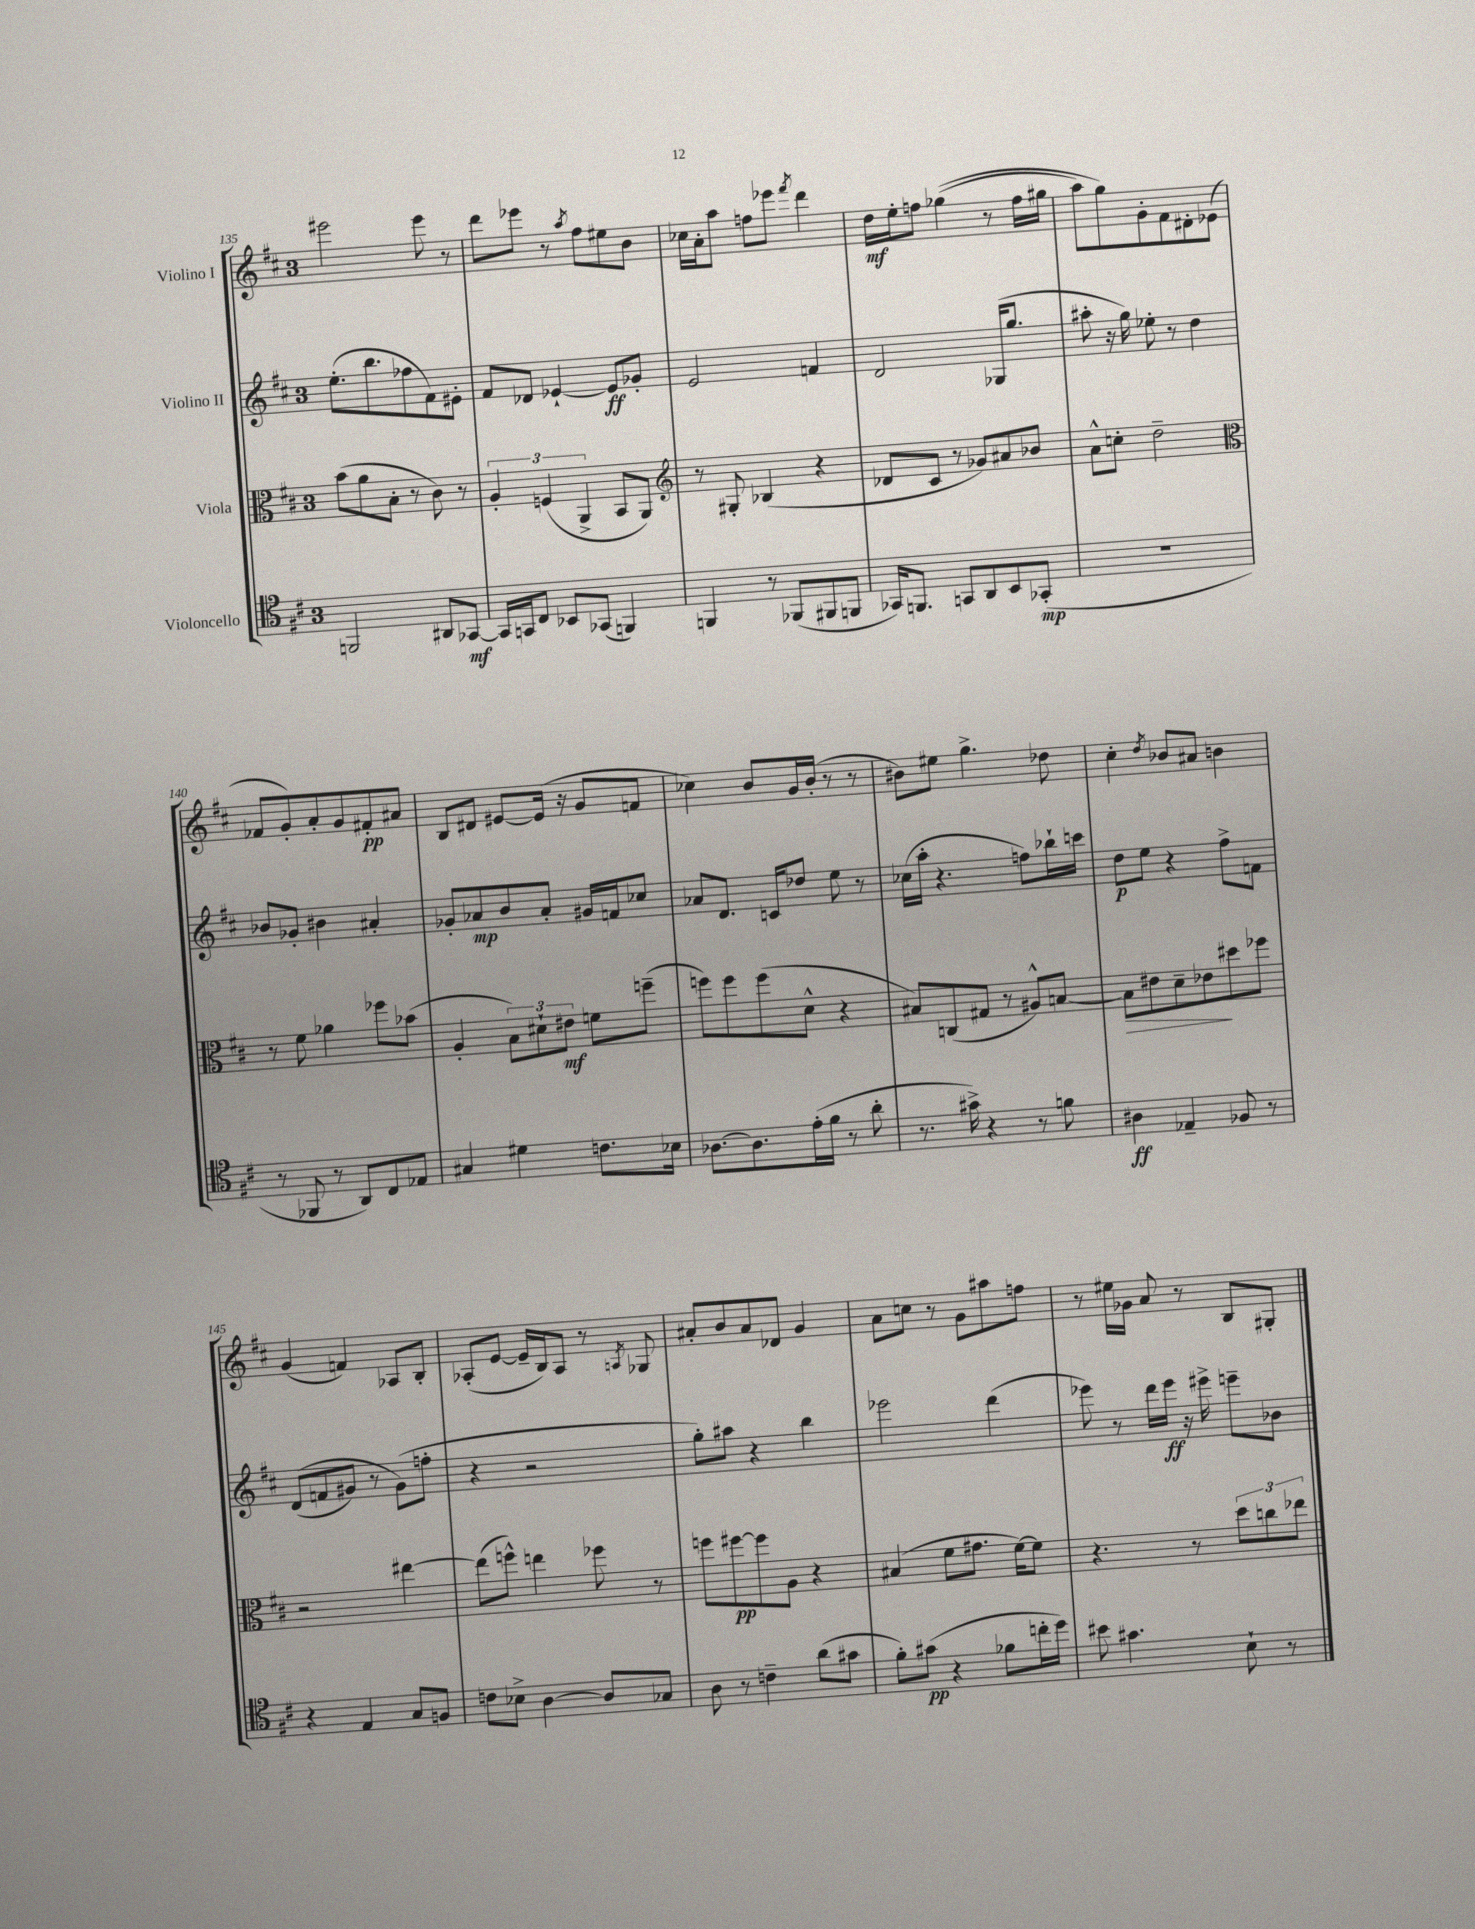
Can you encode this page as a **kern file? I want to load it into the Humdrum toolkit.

**kern	**dynam	**kern	**dynam	**kern	**dynam	**kern	**dynam
*part4	*part4	*part3	*part3	*part2	*part2	*part1	*part1
*staff4	*staff4	*staff3	*staff3	*staff2	*staff2	*staff1	*staff1
*I"Violoncello	*	*I"Viola	*	*I"Violino II	*	*I"Violino I	*
*clefC4	*	*clefC3	*	*clefG2	*	*clefG2	*
*k[f#c#]	*	*k[f#c#]	*	*k[f#c#]	*	*k[f#c#]	*
*M3/4	*	*M3/4	*	*M3/4	*	*M3/4	*
=135	=135	=135	=135	=135	=135	=135	=135
2FFn/	.	(8b\L	.	(8.ee'\L	.	2eee#X\	.
.	.	8a\	.	.	.	.	.
.	.	.	.	8.bb\	.	.	.
.	.	8B'\J	.	.	.	.	.
.	.	8r	.	8ff-X\	.	.	.
8AA#X/L	.	8c#\)	.	8f#\)	.	8eee#\	.
[8GG-X/J	mf	8r	.	8e#X'\J	.	8r	.
=136	=136	=136	=136	=136	=136	=136	=136
16GG-/LL]	.	6A'/	.	8f#/L	.	8ddd\L	.
16GGn/J	.	.	.	.	.	.	.
8C#/J	.	.	.	8d-X/J	.	8eee-X\J	.
.	.	(6Fn/	.	.	.	.	.
8BB-X/L	.	.	.	[4e-X`/	.	8r	.
.	.	6AA^/	.	.	.	.	.
.	.	.	.	.	.	8qaa/	.
(8GG-X/J	.	.	.	.	.	8ff#\L	.
4FFn/)	.	8BB/L	.	8e-/L]	ff	8ee#X\	.
.	.	8AA/J)	.	8g-X'/J	.	8b\J	.
=137	=137	=137	=137	=137	=137	=137	=137
*	*	*clefG2	*	*	*	*	*
4FFn/	.	8r	.	2e/	.	16cc-X\LL	.
.	.	.	.	.	.	16a'\J	.
.	.	8G#X'/	.	.	.	8aa\J	.
8r	.	(4B-X/	.	.	.	8ffn\L	.
(8FF-X/L	.	.	.	.	.	8eee-X\J	.
.	.	.	.	.	.	8qfff#/	.
8FF#X/	.	4r	.	4fn/	.	4ddd\	.
8FFn/J	.	.	.	.	.	.	.
=138	=138	=138	=138	=138	=138	=138	=138
16GG-X/KL)	.	8d-X/L	.	2d/	.	16dd\LL	mf
8.FFn/J	.	.	.	.	.	16ee'\J	.
.	.	8c#/J	.	.	.	8ffn\J	.
8GGn/L	.	8r	.	.	.	((4gg-X\	.
8AA/	.	8g-X/L)	.	.	.	.	.
8BB/	.	8a#X/	.	(16G-X/KL	.	8r	.
.	.	.	.	8.gg/J	.	.	.
(8GG-X'/J	mp	8b-X/J	.	.	.	16ff\LL	.
.	.	.	.	.	.	16gg#X\JJ	.
=139	=139	=139	=139	=139	=139	=139	=139
2.r	.	8a^^\L	.	8aa#X'\	.	8aa\L)	.
.	.	8ccn'\J	.	16r	.	8gg\)	.
.	.	.	.	16gg\)	.	.	.
.	.	2dd~\	.	8ee-X'\	.	8g'\	.
.	.	.	.	8r	.	8f#\	.
.	.	.	.	4dd\	.	8d#X'\	.
.	.	.	.	.	.	(8e-X\J	.
!!LO:LB:g=z
=140	=140	=140	=140	=140	=140	=140	=140
*	*	*clefC3	*	*	*	*	*
8r	.	8r	.	8b-X/L	.	8f-X/L	.
8FF-X/	.	8f#\	.	8g-X'/J	.	8g'/)	.
8r	.	4a-X\	.	4b#X\	.	8a'/	.
8AA/L)	.	.	.	.	.	8g/	.
8C#/	.	8ff-X\L	.	4a#X'/	.	8f#X'/	pp
8E-X/J	.	(8b-X\J	.	.	.	8a#X/J	.
=141	=141	=141	=141	=141	=141	=141	=141
4G#X/	.	4A'/	.	8g-X'/L	.	8B/L	.
.	.	.	.	8a-X/	mp	8d#X/J	.
4d#X\	.	12B\L)	.	8b/	.	[8e#X/L	.
.	.	12d#X`\	.	.	.	.	.
.	.	.	.	8a-'/J	.	(16e#/Jk]	.
.	.	12e#X\J	mf	.	.	.	.
.	.	.	.	.	.	16r	.
8.cn\L	.	8fn\L	.	16g#X/LL	.	8g/L	.
.	.	.	.	16fn/J	.	.	.
.	.	(8ffn~\J	.	8cc-X/J	.	8fn/J	.
16B-X\Jk	.	.	.	.	.	.	.
=142	=142	=142	=142	=142	=142	=142	=142
[8.A-X\L	.	8ffn\L)	.	8a-X/L	.	4cc-X\)	.
.	.	8ff\	.	8.d/J	.	.	.
8.A-\]	.	.	.	.	.	.	.
.	.	(8ff\	.	.	.	8b/L	.
.	.	.	.	16cn/KL	.	.	.
(16e'\L	.	8d^^\J	.	8dd-X/J	.	16g/L	.
16f#\JJ	.	.	.	.	.	(16b'/JJ	.
8r	.	4r	.	8ee\	.	8r	.
8a'\	.	.	.	8r	.	8r	.
=143	=143	=143	=143	=143	=143	=143	=143
8.r	.	8B#X/L)	.	(16cc-X\LL	.	8b#X\L)	.
.	.	.	.	16aa'\JJ	.	.	.
.	.	(8Cn/	.	4.r	.	8ee#X\J	.
16g#X^\)	.	.	.	.	.	.	.
4r	.	8G#X/J	.	.	.	4.gg^\	.
.	.	8r	.	.	.	.	.
8r	.	8A#X^^/L)	.	8ffn\L)	.	.	.
8fn\	.	[8Bn/J	.	16bb-X`\L	.	8dd-X\	.
.	.	.	.	16cccn\JJ	.	.	.
=144	=144	=144	=144	=144	=144	=144	=144
!	!	!	!LO:HP:b	!	!	!	!
4A#X\	ff	8B\L]	>	8dd\L	p	4cc#'\	.
.	.	8e#X\	.	8ee\J	.	.	.
.	.	.	.	.	.	8qdd/	.
4E-X~/	.	8d~\	.	4r	.	8b-X/L	.
.	.	8e-X\	.	.	.	8a#X/J	.
8F-X/	.	8dd#X\	]	8ff#^\L	.	4bn\	.
8r	.	8ff-X\J	.	8fn\J	.	.	.
!!LO:LB:g=z
=145	=145	=145	=145	=145	=145	=145	=145
4r	.	2r	.	((8d/L	.	(4g/	.
.	.	.	.	8fn/	.	.	.
4E/	.	.	.	8g#X/J)	.	4fn/)	.
.	.	.	.	8r	.	.	.
8G/L	.	[4ee#X\	.	(8g#\L)	.	8A-X/L	.
8Fn/J	.	.	.	8ffn'\J	.	8B'/J	.
=146	=146	=146	=146	=146	=146	=146	=146
8cn\L	.	(8ee#\L]	.	4r	.	(8A-X'/L	.
8B-X^\J	.	8ffn^^\J)	.	.	.	[8e/J	.
[4A\	.	4een\	.	2r	.	16e~/LL]	.
.	.	.	.	.	.	16B/J)	.
.	.	.	.	.	.	8A-/J	.
8A/L]	.	8ff-X\	.	.	.	8r	.
.	.	.	.	.	.	8qAn/	.
8G-X/J	.	8r	.	.	.	8G-X/	.
=147	=147	=147	=147	=147	=147	=147	=147
8A\	.	8ffn\L	.	8gg'\L)	.	8a#X'/L	.
8r	.	[8ff#X\	pp	8aa#X\J	.	8b/	.
4cn~\	.	8ff#\]	.	4r	.	8a#/	.
.	.	8A\J	.	.	.	8d-X/J	.
(8a\L	.	4r	.	4bb\	.	4g/	.
8g#X\J	.	.	.	.	.	.	.
=148	=148	=148	=148	=148	=148	=148	=148
8f#'\L)	.	(4B#X/	.	2eee-X\	.	8a\L	.
(8g#X\J	pp	.	.	.	.	8ccn\J	.
4r	.	8f#\L	.	.	.	8r	.
.	.	8.g#X\J	.	.	.	8g\L	.
8f-X\L	.	.	.	(4ddd\	.	8aa#X\	.
.	.	[16f#\KL)	.	.	.	.	.
16ccn'\L	.	8f#\J]	.	.	.	8ffn\J	.
16dd\JJ)	.	.	.	.	.	.	.
=149	=149	=149	=149	=149	=149	=149	=149
8b#X\	.	4.r	.	8eee-X\)	.	8r	.
4.g#X\	.	.	.	8r	.	16ee#X\LL	.
.	.	.	.	.	.	16g-X\JJ	.
.	.	.	.	16ddd\LL	.	8a/	.
.	.	.	.	16eee-\JJ	ff	.	.
.	.	8r	.	16r	.	8r	.
.	.	.	.	16eee#X^\	.	.	.
8B`\	.	12dd\L	.	8eeen~\L	.	8B/L	.
.	.	12ccn\	.	.	.	.	.
8r	.	.	.	8b-X\J	.	8G#X'/J	.
.	.	12ee-X\J	.	.	.	.	.
==	==	==	==	==	==	==	==
*-	*-	*-	*-	*-	*-	*-	*-
